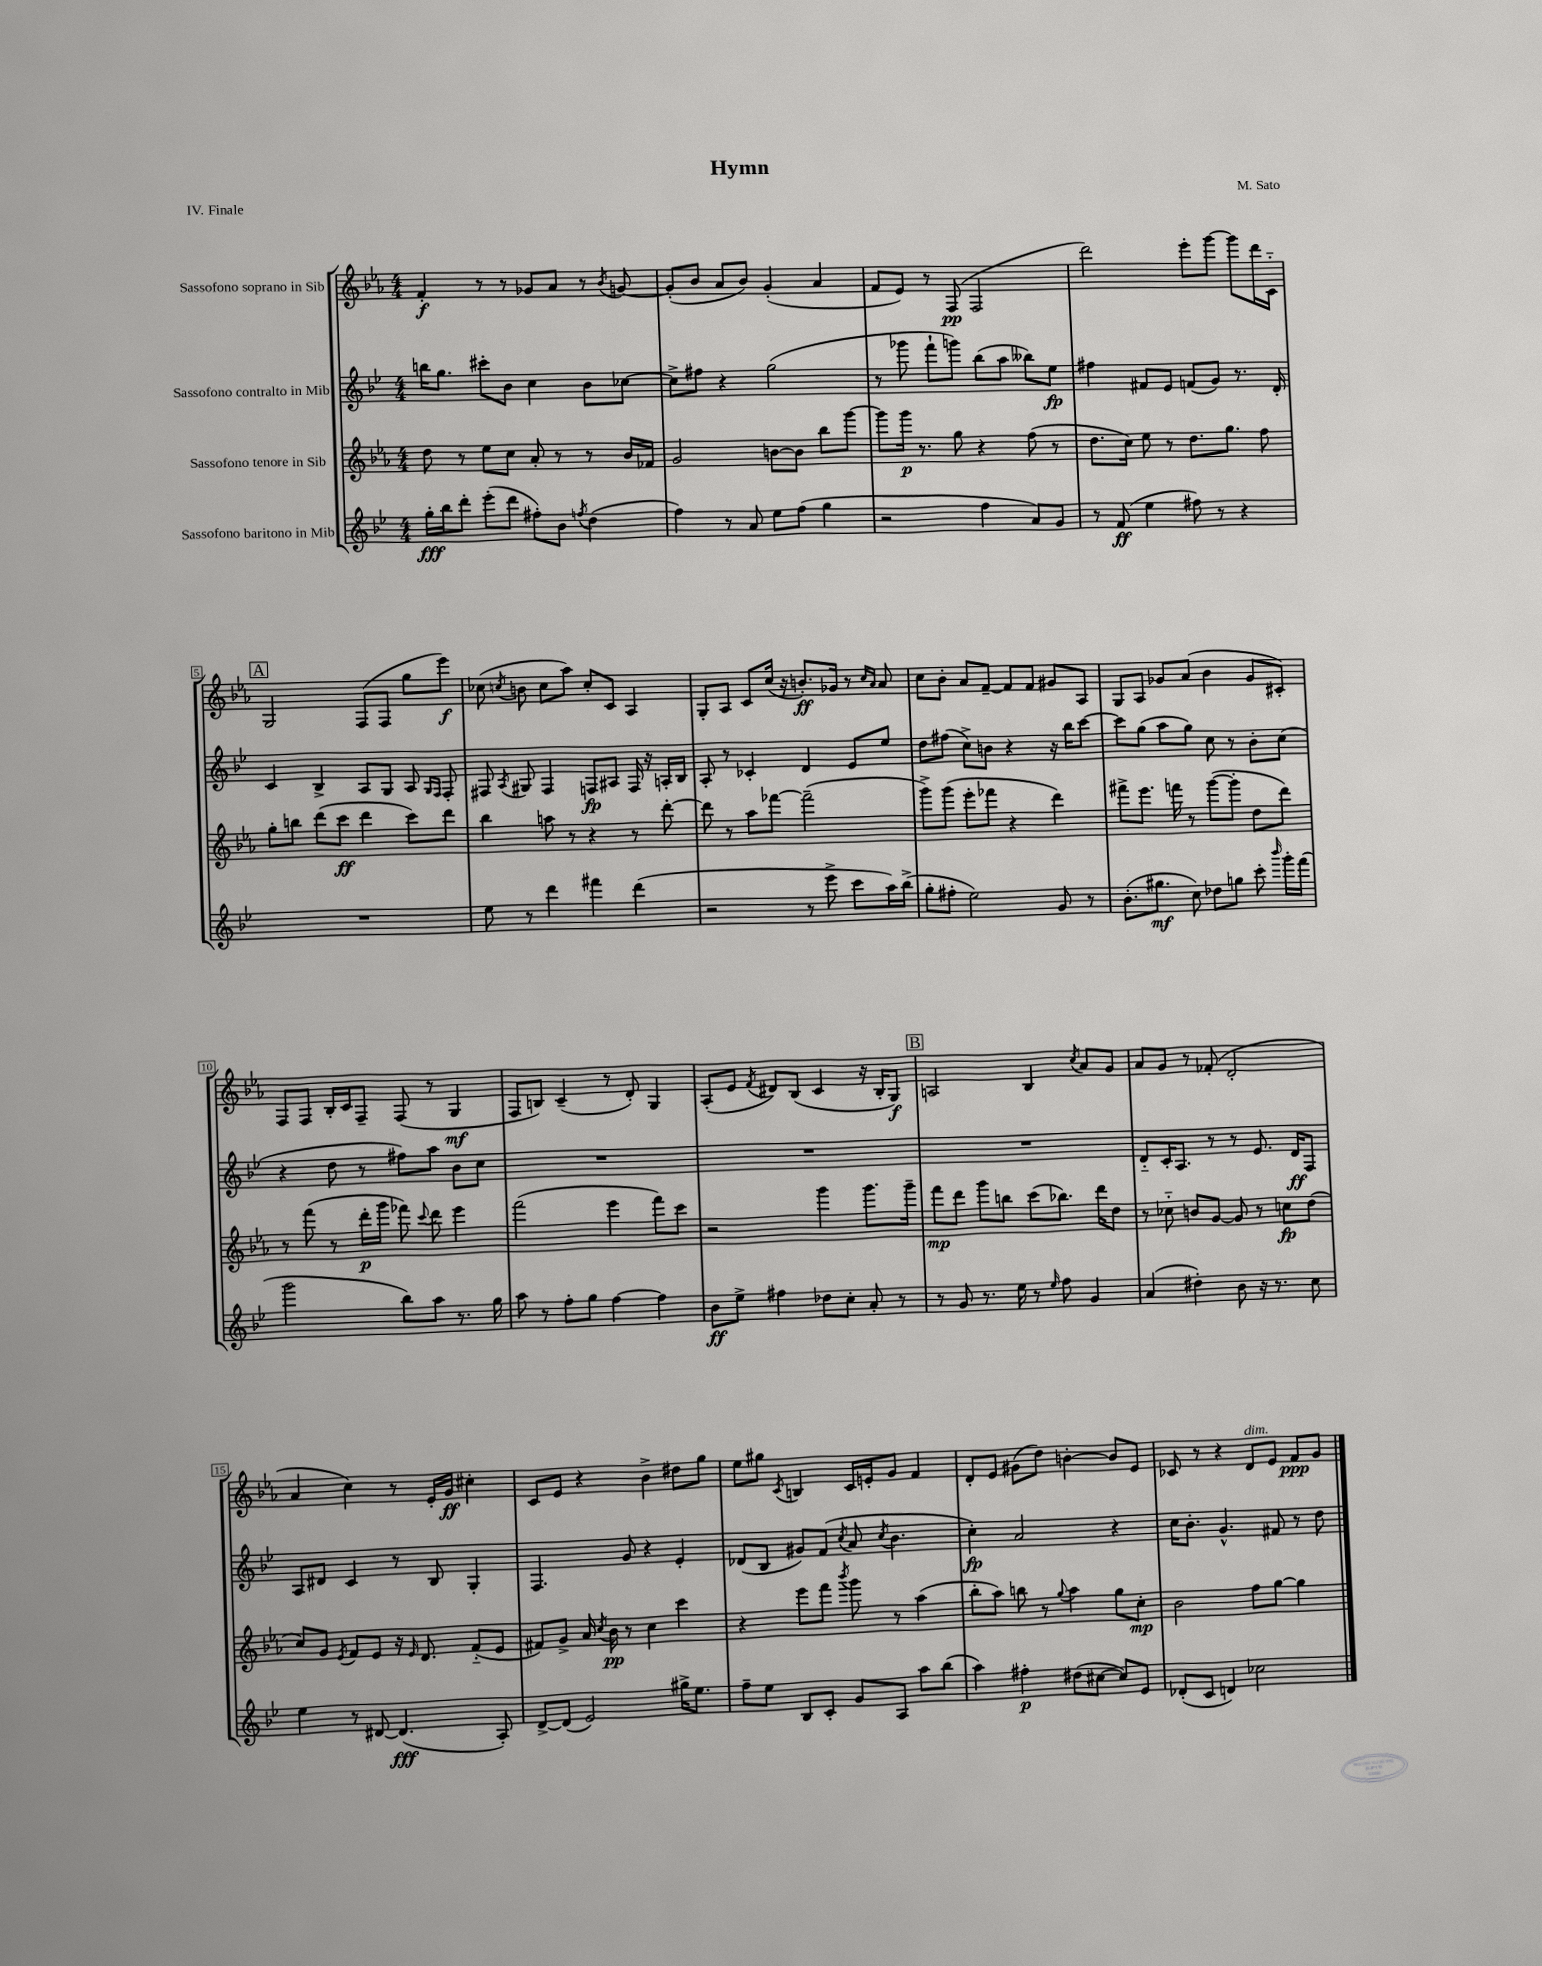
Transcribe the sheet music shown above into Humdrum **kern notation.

**kern	**kern	**kern	**kern
*staff4	*staff3	*staff2	*staff1
*clefG2	*clefG2	*clefG2	*clefG2
*k[b-e-]	*k[b-e-a-]	*k[b-e-]	*k[b-e-a-]
*M4/4	*M4/4	*M4/4	*M4/4
16gg'	8dd	16bb	4f'
16bb-	.	8.gg	.
8ddd'	8r	.	.
(8eee-'	8ee-	8ccc#'	8r
8ddd	8cc	8b-	8r
8ff#')	8a-'	4cc	8g-
8b-	8r	.	8a-
8qff	.	.	.
(4dd	8r	8b-	8r
.	.	.	8qb-
.	16b-	[8cc-	[8g
.	16f-	.	.
=	=	=	=
4ff)	2g	8cc-^]	(8g']
.	.	8ff#	8b-
8r	.	4r	8a-
8a	.	.	8b-)
8ee-	[8b	(2gg	(4g'
(8ff	8b]	.	.
4gg	8bb-	.	4a-
.	[8ggg	.	.
=	=	=	=
2r	8ggg]	8r	8f
.	16ggg	8ggg-	8e-)
.	8.r	.	.
.	.	8fff`	8r
.	8gg	8ggg)	(8F
4ff	4r	(8bb-	2F
.	.	8aa	.
8a)	(8ff	8bb--)	.
8g	8r	8ee-	.
=	=	=	=
8r	8.dd	4ff#	2ddd)
(8f	.	.	.
.	16cc)	.	.
4ee-	8ee-	8f#	.
.	8r	8e-	.
8ff#)	8.dd	(8f	8eee-'
8r	.	8g)	[8ggg
.	8.gg	.	.
4r	.	8.r	8ggg]
.	8ff	.	16ddd
.	.	16d'	16c'~
=	=	=	=
1r	8gg'	4c	2G
.	8bb	.	.
.	(8ddd	4B-^	.
.	8ccc	.	.
.	4ddd	8A	(8F
.	.	8G	8F
.	8ccc)	8A	8gg
.	.	16qqG	.
.	.	16qqF	.
.	8ddd	8F'	8eee-)
=	=	=	=
8ee-	4bb-	8F#	(8cc-
.	.	8qA	8qcc
8r	.	8G#	8b
4ddd	8aa	4F#	8cc
.	8r	.	8aa-)
4fff#	4r	8F	8cc'
.	.	8A#	8c
(4ddd	8r	16F	4A-
.	.	16r	.
.	[8ddd'	16A'	.
.	.	16B-	.
=	=	=	=
2r	8ddd]	8A'	8G'
.	8r	8r	8A-
.	8aa-	4c-'	8c
.	[8fff-	.	(16cc
.	.	.	16r
8r	(2fff-~]	4d	8.b')
8eee-^	.	.	.
.	.	.	16g-
8ccc	.	8e-	8r
.	.	.	16qqcc
.	.	.	16qqa-
16aa)	.	8ee-	8a-
(16bb-^	.	.	.
=	=	=	=
8gg'	8ggg^)	8dd	8cc
8ff#'	(8ggg	(8ff#	8b-'
2ee-)	8eee-'	8cc^)	8a-
.	8fff-	8b	[8f~
.	4r	4r	8f]
.	.	.	8f
8g	4ddd)	16r	8g#
.	.	16bb-	.
8r	.	[8ccc	8A-
=	=	=	=
(8.b-'	8fff#^	8ccc]	8G
.	8.eee-	(8gg	8A-
8.gg#	.	.	.
.	.	8aa	8g-
.	16fff	.	.
8cc)	8r	8gg)	(8a-
8dd-	([8ggg	8cc	4b-
8gg	8ggg']	8r	.
8ccc'	8dd	8b-'	8g-
16qqbbb-	.	.	.
16ggg'	8ddd)	(8cc	8c#')
(16fff	.	.	.
=	=	=	=
2ggg	8r	4r	8F
.	(8fff	.	8F
.	8r	8dd	16B-'
.	.	.	16c
.	16ddd'	8r	8F~
.	16ggg	.	.
8bb-)	8fff-)	8ff#)	(8F
.	8qqccc	.	.
8aa	8ddd	8aa	8r
8.r	4eee-	8b-	4G
.	.	8cc	.
16gg	.	.	.
=	=	=	=
8aa	(2fff	1r	8F
8r	.	.	8B)
8ff'	.	.	(4c~
8gg	.	.	.
[4ff	4eee-	.	8r
.	.	.	8d')
4ff]	8fff)	.	4G
.	8ccc	.	.
=	=	=	=
8b-	2r	1r	(8A-'
8ee-^	.	.	8e-
.	.	.	8qf
4ff#	.	.	8d#)
.	.	.	(8B-
8dd-	4ggg	.	4c
8cc'	.	.	.
8a'	8.ggg	.	16r
.	.	.	16B-'
8r	.	.	8G)
.	16ggg~	.	.
=	=	=	=
8r	8fff	1r	2A
8g	8ddd	.	.
8.r	8ggg	.	.
.	8bb	.	.
16ee-	.	.	.
8r	(8ccc	.	4B-
16qqee-	.	.	.
8ff	8.bb-)	.	.
.	.	.	8qcc
4g	.	.	8a-
.	16ddd	.	.
.	8dd	.	8g
=	=	=	=
(4a	8r	8d'~	8a-
.	8cc-'~	16c'	8g
.	.	8.A	.
4dd#')	8b	.	8r
.	[8g	8r	(8f-'
8b-	8g]	8r	2d'
16r	8r	8.e-	.
8.r	.	.	.
.	8cc	.	.
.	.	16d	.
8cc	(8dd	8F	.
=	=	=	=
4ee-	8cc)	8A	4a-
.	8g	8d#	.
.	8qe-	.	.
8r	8f	4c	4cc)
[8d#	8e-	.	.
(4.d#]	16r	8r	8r
.	16qqe-	.	.
.	8.d	.	.
.	.	8B-	16e-'
.	.	.	16g
.	(8f'~	4G'	4cc#'
8A')	8e-	.	.
=	=	=	=
[8d^	8f#)	4.F	8c
(8d]	8g^	.	8e-
2e-)	16a-	.	4r
.	8qcc	.	.
.	16b-	.	.
.	8r	8g	.
.	4cc	4r	4b-^
16gg#^	4ccc	4e-'	8dd#
8.ee-	.	.	.
.	.	.	8gg
=	=	=	=
8ff~	4r	(8d-	8ee-
8ee-	.	8B-	8gg#
.	.	.	8qc
8B-	8eee-	8g#)	4B
8c'	8fff	(8f	.
.	8qbbb-	8qcc	.
8g	8ggg	8a	16c
.	.	.	16e'
.	.	8qcc	.
8A	8r	4.b-	8g
8aa	(4aa-	.	4f
(8bb-	.	.	.
=	=	=	=
4aa)	8bb-'	4cc')	8d'
.	8aa-)	.	8e-
4ff#'	8bb	2a	(8g#
.	8r	.	8dd)
.	8qqgg	.	.
(8dd#	4aa-	.	[4b'
[8cc#	.	.	.
8cc#])	8gg	4r	8b]
8e-	8cc'	.	8e-
=	=	=	=
(8d-'	2b-	16cc	8c-
.	.	8.b-'	.
8c	.	.	8r
4d)	.	4.g^^	4r
2cc-	8ff	.	8d
.	[8gg	8f#	8e-
.	4gg]	8r	8f
.	.	8dd	8g
==	==	==	==
*-	*-	*-	*-
